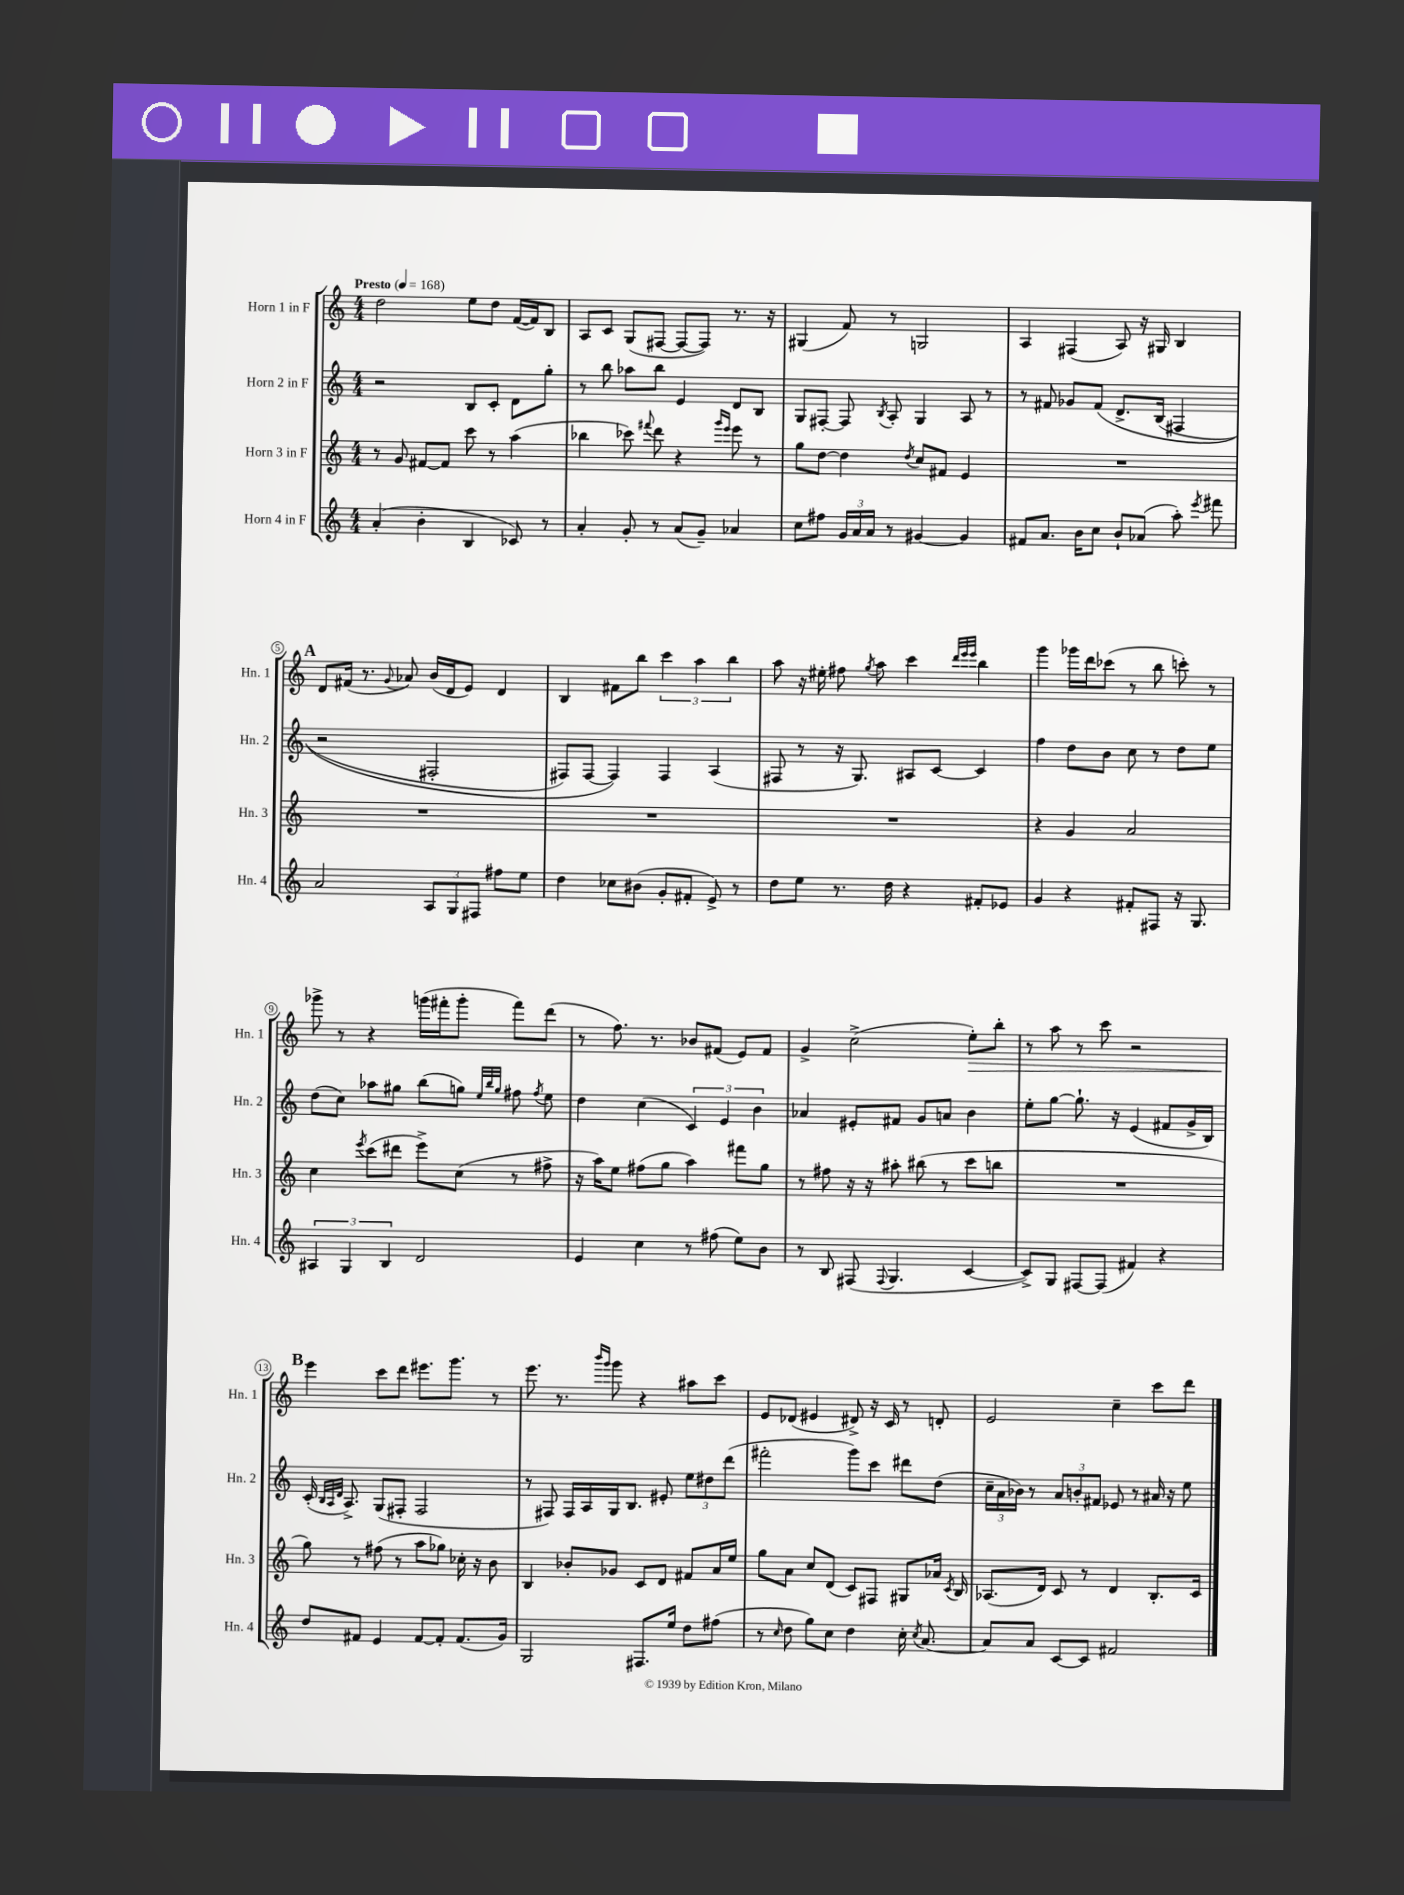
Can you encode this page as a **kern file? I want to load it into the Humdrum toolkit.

**kern	**kern	**kern	**kern
*staff4	*staff3	*staff2	*staff1
*clefG2	*clefG2	*clefG2	*clefG2
*k[]	*k[]	*k[]	*k[]
*M4/4	*M4/4	*M4/4	*M4/4
*MM168	*MM168	*MM168	*MM168
(4a'	8r	2r	2dd
.	8g	.	.
4b'	[8f#	.	.
.	8f#]	.	.
4B	8ccc	8B	8ee
.	8r	8c'	8dd
8c-)	(4aa	8d	([16f
.	.	.	16f])
8r	.	8gg'	8B
=	=	=	=
4a'	4bb-	8r	8A
.	.	8bb	8c
8g'	8ccc-)	8aa-	(8G
.	8qqfff#	.	.
8r	8ddd	8bb	[8F#
(8a	4r	4e	8F#_
8g~)	.	.	8F#])
.	16qqggg	.	.
.	16qqeee	.	.
4a-	8eee	8d	8.r
.	8r	8B	.
.	.	.	16r
=	=	=	=
8cc	8gg	8G	(4G#
8ff#	[8dd	[8F#'	.
24g	4dd]	8F#]	8f)
24a	.	.	.
24a	.	.	.
.	.	8qB	.
8r	.	8A'	8r
.	8qdd	.	.
[4g#	8cc	4G	2G
.	8f#	.	.
4g#]	4e	8A	.
.	.	8r	.
=	=	=	=
8f#	1r	8r	4A
8.a	.	8f#	.
.	.	8g-	(4F#
16b	.	.	.
8cc	.	&(8f#	.
8b`	.	8.d^	8A)
(8a-	.	.	16r
.	.	(16B	16G#
8aa')	.	4F#	4B
8qeee	.	.	.
8fff#	.	.	.
=	=	=	=
2a	1r	2r	8d
.	.	.	(16f#
.	.	.	8.r
.	.	.	8qqg
.	.	.	8a-)
12A	.	2F#'	(16b
.	.	.	16d
12G	.	.	.
.	.	.	8e)
12F#	.	.	.
8ff#	.	.	4d
8ee	.	.	.
=	=	=	=
4dd	1r	8F#)	4B
.	.	[8F#	.
8cc-	.	4F#]&)	8f#
(8b#	.	.	8bb
8g'	.	4F#	6ccc
8f#'	.	.	.
.	.	.	6aa
8e^)	.	(4A	.
.	.	.	6bb
8r	.	.	.
=	=	=	=
8dd	1r	8F#	8aa
8ee	.	8r	16r
.	.	.	16ee#'
8.r	.	16r	8ff#
.	.	8.G)	.
.	.	.	8qgg
.	.	.	8aa
16dd	.	.	.
4r	.	8A#	4ccc
.	.	[8c	.
.	.	.	32qqddd
.	.	.	32qqeee
.	.	.	32qqeee
8f#'	.	4c]	4bb
8e-	.	.	.
=	=	=	=
4g	4r	4ff	4ggg
4r	4g	8dd	16ggg-
.	.	.	16ddd
.	.	8b	(8ccc-
8f#'	2a	8cc	8r
8F#	.	8r	8bb
16r	.	8dd	8ccc')
8.G	.	.	.
.	.	8ee	8r
=	=	=	=
6A#	4cc	(8dd	8ggg-^
.	.	8cc)	8r
6G	.	.	.
.	8qeee	.	.
.	(8ccc	8aa-	4r
6B	.	.	.
.	8ddd#	8gg#	.
2d	8eee^)	(8bb	(16ggg
.	.	.	16fff#'
.	(8cc	8gg)	8ggg'
.	.	32qqee	.
.	.	32qqbb	.
.	.	32qqgg	.
.	8r	8ff#	8fff#)
.	.	8qff#	.
.	8ff#^	8ee	(8ddd
=	=	=	=
4e	16r	4dd	8r
.	16aa)	.	.
.	8ee	.	8.ff)
4cc	(8ff#	(4cc	.
.	.	.	8.r
.	8gg	.	.
8r	4aa)	6c)	8b-
(8ff#	.	.	(8f#
.	.	6e	.
8ee)	8fff#	.	8e)
.	.	6b	.
8b	8gg	.	8f#
=	=	=	=
8r	8r	4a-	4g^
8B	8ff#	.	.
(8F#	16r	8e#'	(2cc^
.	16r	.	.
8qqF#	.	.	.
4.G	8aa#'	8f#	.
.	(8bb#	8g	.
.	8r	8a	.
[4c	8ccc	4b	8ee')
.	8bb	.	8bb'
=	=	=	=
8c^])	1r	8ee'	8r
8G	.	[8gg	8aa
[8F#	.	8.gg`]	8r
(8F#]	.	.	8ccc
.	.	16r	.
4f#)	.	(4e	2r
4r	.	8f#	.
.	.	16g^	.
.	.	16B)	.
=	=	=	=
8dd	8gg)	(16c'	4eee
.	.	32qqB	.
.	.	32qqA	.
.	.	32qqd	.
.	.	8.A^)	.
8f#	8r	.	.
4e	(8ff#	(8G	8ccc
.	8r	8F#'	8ddd
[8f#	8aa	2F#	8.eee#
8f#']	8gg-)	.	.
.	.	.	8.ggg
(8.f#	16cc-'	.	.
.	16r	.	.
.	8b	.	8r
16g)	.	.	.
=	=	=	=
2G	4B	8r	8.eee
.	.	8F#)	.
.	.	.	8.r
.	8b-'	16F#	.
.	.	16A	.
.	.	.	16qqbbb
.	.	.	16qqggg
.	8g-	16G	8ggg
.	.	8.B	.
8.F#	8c	.	4r
.	8d	8e#'	.
16ee	.	.	.
8dd	8f#	12ee	8aa#
.	.	12dd#	.
(8ff#	16a	.	8ccc
.	.	(12ddd	.
.	16ee	.	.
=	=	=	=
8r	8gg	2fff#'	8e
16qqcc	.	.	.
8dd	8a	.	(8d-
8gg)	8cc	.	4e#
8cc	(8d	.	.
4dd	8c)	8ggg)	8d#^)
.	8F#	8ccc	16r
.	.	.	16c
16cc'	8G#	8ddd#	8r
8qcc	.	.	.
[8.a	.	.	.
.	16a-	(8dd	8d'
.	8qc	.	.
.	16B	.	.
=	=	=	=
8a]	(8.A-	24cc~	2e
.	.	24a	.
.	.	24b-)	.
8a	.	8r	.
.	16d)	.	.
[8c	8c	12a	.
.	.	12b'	.
8c]	8r	.	.
.	.	12f#	.
2f#	4d	8e-	4cc~
.	.	8r	.
.	8.B'	16a#	8ccc
.	.	16r	.
.	.	8ee	8ddd
.	16c	.	.
==	==	==	==
*-	*-	*-	*-
